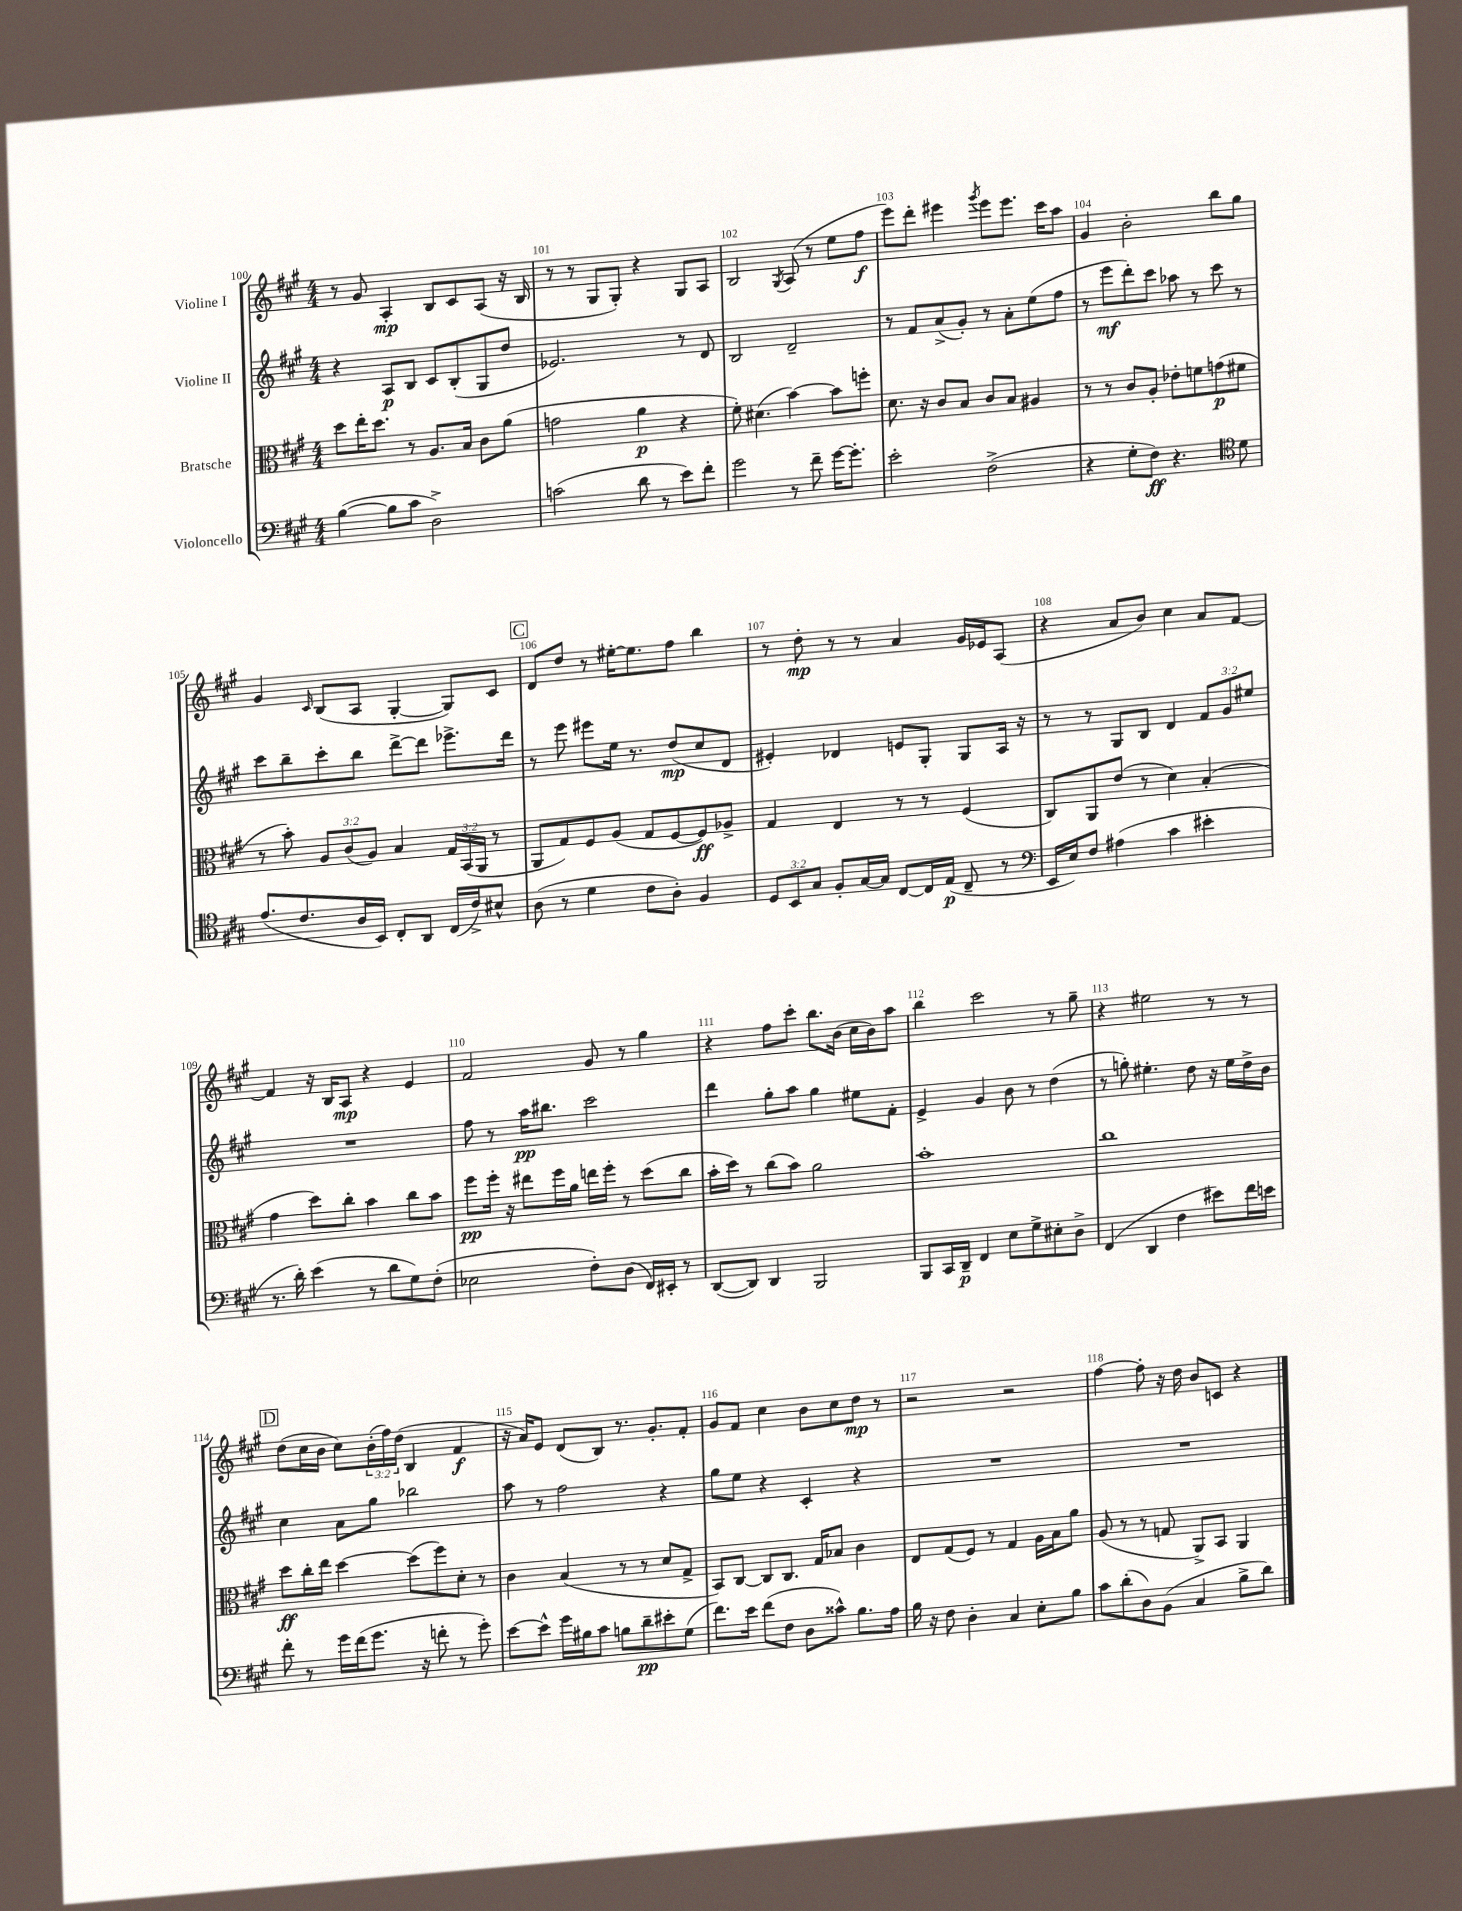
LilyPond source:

<<
\new StaffGroup <<
\new Staff = "s0" \with { instrumentName = "Violine I" } {
    \clef treble \key a \major \numericTimeSignature \time 4/4 \override Staff.TupletNumber.text = #tuplet-number::calc-fraction-text
    r8 gis'8 a4-.\mp b8 cis'8 a8( r16 b16 |
    r8 r8 gis8 gis8-.) r4 gis8 a8 |
    b2 \acciaccatura { gis8 } a8( r8 e''8 fis''8\f |
    e'''8) d'''8-. eis'''4 \acciaccatura { gis'''8 } eis'''8 eis'''8. cis'''16 a''8 |
    gis'4 b'2-. b''8 gis''8 |
    gis'4 \grace { cis'16 } b8( a8 gis4~-. gis8) cis'8 |
    \mark \markup { \box "C" } d'8 d''8 r8 eis''16~-. eis''8. fis''8 b''4 |
    r8 d''8-.\mp r8 r8 a'4 gis'16 ees'16 a8( |
    r4 a'8 b'8) cis''4 a'8 fis'8~ |
    fis'4 r16 b16 a8\mp r4 e'4 |
    fis'2 gis'8 r8 gis''4 |
    r4 fis''8 cis'''8-. b''8. b'16( cis''16 b'16) a''8 |
    b''4 cis'''2 r8 gis''8-- |
    r4 eis''2 r8 r8 |
    \mark \markup { \box "D" } d''8( cis''16 b'16 cis''8) \tuplet 3/2 { b'16-.( fis''16) d''16( } b4 fis'4\f |
    r16 a'16) e'8 d'8( b8) r8. gis'8.-. fis'8-. |
    gis'8 fis'8 cis''4 b'8 cis''8 d''8\mp r8 |
    r2 r2 |
    fis''4~ fis''8-. r16 d''16 b'8 c'8 r4 \bar "|." |
}
\new Staff = "s1" \with { instrumentName = "Violine II" } {
    \clef treble \key a \major \numericTimeSignature \time 4/4 \override Staff.TupletNumber.text = #tuplet-number::calc-fraction-text
    r4 a8\p b8 cis'8 b8-.( gis8 d''8 |
    ees'2.) r8 d'8 |
    b2 d'2-- |
    r8 fis'8 a'8->( gis'8-.) r8 a'8-. e''8( fis''8 |
    r8 e'''8\mf d'''8-.) cis'''8 aes''8 r8 cis'''8 r8 |
    cis'''8 b''8-- cis'''8-. b''8 d'''8~-> d'''8 ees'''8.-> d'''16 |
    \mark \markup { \box "C" } r8 e'''8 eis'''8 e''16 r8. d''8\mp( cis''8 d'8 |
    eis'4-.) des'4 e'8 gis8-. gis8 a16 r16 |
    r8 r8 gis8 b8 d'4 \tuplet 3/2 { fis'8 gis'8 eis''8 } |
    R1 |
    fis''8 r8 a''16\pp bis''8. cis'''2 |
    d'''4 gis''8-. a''8 gis''4 eis''8 fis'8-. |
    e'4-> gis'4 b'8 r8 d''4( |
    r8 g''8-.) eis''4.-. d''8 r16 eis''16 d''16-> b'16 |
    \mark \markup { \box "D" } cis''4 a'8 gis''8 bes''2 |
    a''8 r8 fis''2 r4 |
    gis''8 e''8 r4 cis'4-. r4 |
    R1 |
    R1 \bar "|." |
}
\new Staff = "s2" \with { instrumentName = "Bratsche" } {
    \clef alto \key a \major \numericTimeSignature \time 4/4 \override Staff.TupletNumber.text = #tuplet-number::calc-fraction-text
    d''8 e''16-. d''8. r8 a8. b16 cis'8 a'8( |
    g'2 a'4\p r4 |
    fis'8-.) dis'4.( b'4~) b'8 f''8-. |
    d'8. r16 cis'8 b8 cis'8 b8 ais4 |
    r8 r8 cis'8 a8-. ees'8-. f'8 g'8\p( fis'8 |
    r8 b'8-.) \tuplet 3/2 { a8 cis'8( a8) } b4 \tuplet 3/2 { gis16 b,16( a,16 } r8 |
    \mark \markup { \box "C" } a,8 gis8) fis8 a8( gis8 fis8~ fis8\ff) aes8-> |
    gis4 e4 r8 r8 fis4( |
    cis8) a,8 e'8( r8 d'4) b4-.( |
    gis'4 d''8) cis''8-. b'4 cis''8 b'8 |
    fis''8\pp fis''16-. r16 eis''8 fis''16 a'16 e''16 fis''16-. r8 d''8( cis''8 |
    b'16-. d''16) r8 cis''8( b'8) a'2 |
    b'1-. |
    cis''1 |
    \mark \markup { \box "D" } d''8\ff cis''16-. e''16 d''4~ d''8( fis''8) d'8-. r8 |
    cis'4 b4( r8 r8 d'8 gis8-> |
    b,8) cis8~ cis8 cis8. gis16 bes8 cis'4 |
    e8 gis8( fis8) r8 gis4 a16 b16 a'8 |
    a8( r8 r8 g8 a,8->) b,8 a,4 \bar "|." |
}
\new Staff = "s3" \with { instrumentName = "Violoncello" } {
    \clef bass \key a \major \numericTimeSignature \time 4/4 \override Staff.TupletNumber.text = #tuplet-number::calc-fraction-text
    b4~( b8 cis'8 d2->) |
    c'2( d'8 r8 e'8) fis'8-. |
    gis'2 r8 fis'8-- gis'16~ gis'8.-. |
    e'2-. fis2->( |
    r4 gis8-. fis8\ff) r4. \clef tenor d'8 |
    e'8.( cis'8. a16 b,16) cis8-. a,8 cis16( cis'16->) bis8-^ |
    \mark \markup { \box "C" } a8( r8 d'4 cis'8 a8-.) fis4 |
    \tuplet 3/2 { d8 b,8 gis8 } fis8-. gis16~ gis16 cis8~ cis16 e16\p( cis8-- r8 |
    \clef bass e,16 e16) fis8 ais4( cis'4 eis'4-. |
    r8. d'16-.) e'4( r8 d'8 gis8) fis8-.( |
    ees2 fis8-.) d8( fis,16) eis,16-. r8 |
    d,8~( d,8) d,4 b,,2 |
    b,,8 cis,16 d,16--\p fis,4 e8 gis8-> eis8-. d8-> |
    fis,4( d,4 fis4 eis'8) fis'16 e'16 |
    \mark \markup { \box "D" } fis'8-. r8 gis'16 fis'16( gis'8. r16 f'8-. r8 gis'8-.) |
    e'8~ e'8-^ gis'16 bis16 cis'8 b8 d'8--\pp eis'8-. gis8( |
    fis'8.) e'16 fis'8( fis8 d8 cisis'8-^) b8. a16 |
    b16 r16 fis8 d4-. cis4 e8-. b8 |
    cis'8 d'8-.( d8) b,8( cis4 b8-> d'8) \bar "|." |
}
>>
>>
\layout { \context { \Score currentBarNumber = #100 \override BarNumber.break-visibility = ##(#f #t #t) barNumberVisibility = #all-bar-numbers-visible } }
